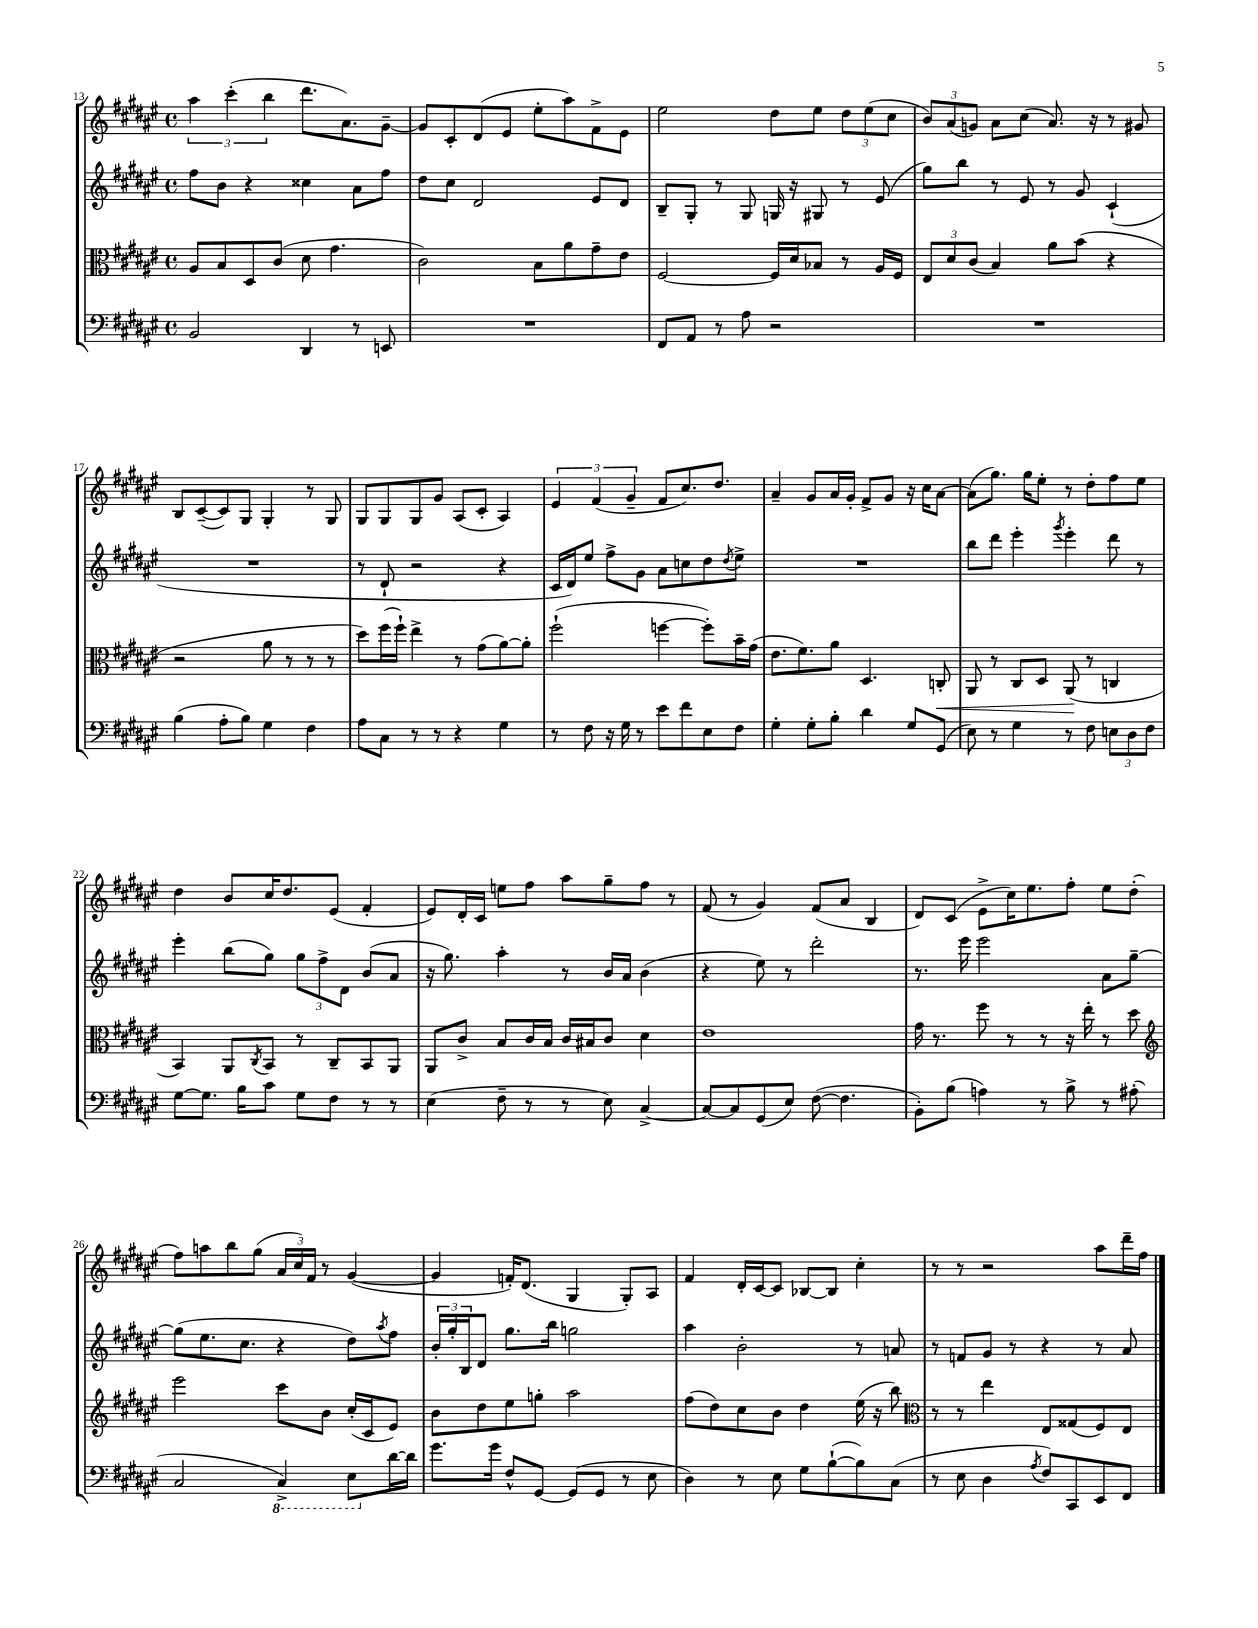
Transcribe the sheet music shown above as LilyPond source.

<<
\new StaffGroup <<
\new Staff = "s0" {
    \clef treble \key fis \major \defaultTimeSignature \time 4/4
    \tuplet 3/2 { ais''4 cis'''4-.( b''4 } dis'''8. ais'8.) gis'8~-- |
    gis'8 cis'8-. dis'8( eis'8 eis''8-. ais''8) fis'8-> eis'8 |
    eis''2 dis''8 eis''8 \tuplet 3/2 { dis''8 eis''8( cis''8 } |
    \tuplet 3/2 { b'8) ais'8( g'8) } ais'8 cis''8( ais'8.) r16 r8 gis'8 |
    b8 cis'8~--( cis'8) gis8 gis4-. r8 gis8 |
    gis8 gis8 gis8 gis'8 ais8( cis'8-. ais4) |
    \tuplet 3/2 { eis'4 fis'4( gis'4-- } fis'8 cis''8.) dis''8. |
    ais'4-- gis'8 ais'16 gis'16-. fis'8-> gis'8 r16 cis''16 ais'8~ |
    ais'8( gis''8.) gis''16 eis''8-. r8 dis''8-. fis''8 eis''8 |
    dis''4 b'8 cis''16 dis''8. eis'8( fis'4-. |
    eis'8) dis'16-. cis'16 e''8 fis''8 ais''8 gis''8-- fis''8 r8 |
    fis'8( r8 gis'4) fis'8( ais'8 b4 |
    dis'8) cis'8( eis'8-> cis''16) eis''8. fis''8-. eis''8 dis''8-.( |
    fis''8) a''8 b''8 gis''8( \tuplet 3/2 { ais'16 cis''16) fis'16 } r8 gis'4~( |
    gis'4 f'16-.) dis'8.( gis4 gis8-.) ais8 |
    fis'4 dis'16-. cis'16~ cis'8 bes8~ bes8 cis''4-. |
    r8 r8 r2 ais''8 dis'''16-- fis''16 \bar "|." |
}
\new Staff = "s1" {
    \clef treble \key fis \major \defaultTimeSignature \time 4/4
    fis''8 b'8 r4 cisis''4 ais'8 fis''8 |
    dis''8 cis''8 dis'2 eis'8 dis'8 |
    b8-- gis8-. r8 gis8 g16 r16 gis8 r8 eis'8( |
    gis''8) b''8 r8 eis'8 r8 gis'8 cis'4-!( |
    R1 |
    r8 dis'8-! r2 r4 |
    cis'16 dis'16) eis''8 fis''8-> gis'8 ais'8 c''8 dis''8 \acciaccatura { dis''8 } eis''8-> |
    R1 |
    b''8 dis'''8 eis'''4-. \acciaccatura { gis'''8 } eis'''4-. dis'''8 r8 |
    eis'''4-. b''8( gis''8) \tuplet 3/2 { gis''8 fis''8-> dis'8 } b'8( ais'8 |
    r16 gis''8.) ais''4-. r8 b'16 ais'16 b'4( |
    r4 eis''8) r8 dis'''2-. |
    r8. eis'''16 eis'''2 ais'8 gis''8~-- |
    gis''8( eis''8. cis''8. r4 dis''8) \acciaccatura { ais''8 } fis''8 |
    \tuplet 3/2 { b'16-. gis''16-. b16 } dis'8 gis''8. b''16 g''2 |
    ais''4 b'2-. r8 a'8 |
    r8 f'8 gis'8 r8 r4 r8 ais'8 \bar "|." |
}
\new Staff = "s2" {
    \clef alto \key fis \major \defaultTimeSignature \time 4/4
    ais8 b8 dis8 cis'8( dis'8 gis'4. |
    cis'2) b8 ais'8 gis'8-- eis'8 |
    fis2~ fis16 dis'16 bes8 r8 ais16 fis16 |
    \tuplet 3/2 { eis8 dis'8 cis'8( } b4) ais'8 b'8( r4 |
    r2 ais'8 r8 r8 r8 |
    dis''8) fis''16( fis''16-!) eis''4-> r8 gis'8( ais'8~) ais'8-. |
    fis''2-!( f''4~ f''8-.) b'16-- gis'16( |
    eis'8. fis'8.) ais'8 dis4. c8-.\< |
    ais,8 r8 cis8 dis8 ais,8\!( r8 c4 |
    b,4) ais,8 \acciaccatura { cis8 } b,8 r8 cis8-- b,8 ais,8 |
    ais,8 cis'8-> b8 cis'16 b16 cis'16 bis16 cis'8 dis'4 |
    eis'1 |
    gis'16 r8. fis''8 r8 r8 r16 eis''16-. r8 dis''8 |
    \clef treble eis'''2 cis'''8 b'8 cis''16-.( cis'16 eis'8) |
    b'8 dis''8 eis''8 g''8-. ais''2 |
    fis''8( dis''8) cis''8 b'8 dis''4 eis''16( r16 b''8) |
    \clef alto r8 r8 eis''4 eis8 gisis8( fis8) eis8 \bar "|." |
}
\new Staff = "s3" {
    \clef bass \key fis \major \defaultTimeSignature \time 4/4
    b,2 dis,4 r8 e,8 |
    R1 |
    fis,8 ais,8 r8 ais8 r2 |
    R1 |
    b4( ais8-. b8) gis4 fis4 |
    ais8 cis8 r8 r8 r4 gis4 |
    r8 fis8 r16 gis16 r8 eis'8 fis'8 eis8 fis8 |
    gis4-. gis8-. b8-. dis'4 gis8 gis,8( |
    eis8) r8 gis4 r8 fis8 \tuplet 3/2 { e8 dis8 fis8 } |
    gis8~ gis8. b16 cis'8 gis8 fis8 r8 r8 |
    eis4( fis8-- r8 r8 eis8) cis4~-> |
    cis8~ cis8 gis,8( eis8) fis8~( fis4. |
    b,8-.) b8( a4) r8 b8-> r8 ais8-.( |
    cis2 \ottava #-1 cis,4->) eis,8 \ottava #0 dis'16~ dis'16 |
    gis'8. gis'16 fis8-^ gis,8~ gis,8( gis,8 r8 eis8 |
    dis4) r8 eis8 gis8 b8~-!( b8) cis8( |
    r8 eis8 dis4 \acciaccatura { ais8 } fis8) cis,8 eis,8 fis,8 \bar "|." |
}
>>
>>
\layout { \context { \Score currentBarNumber = #13 } }
